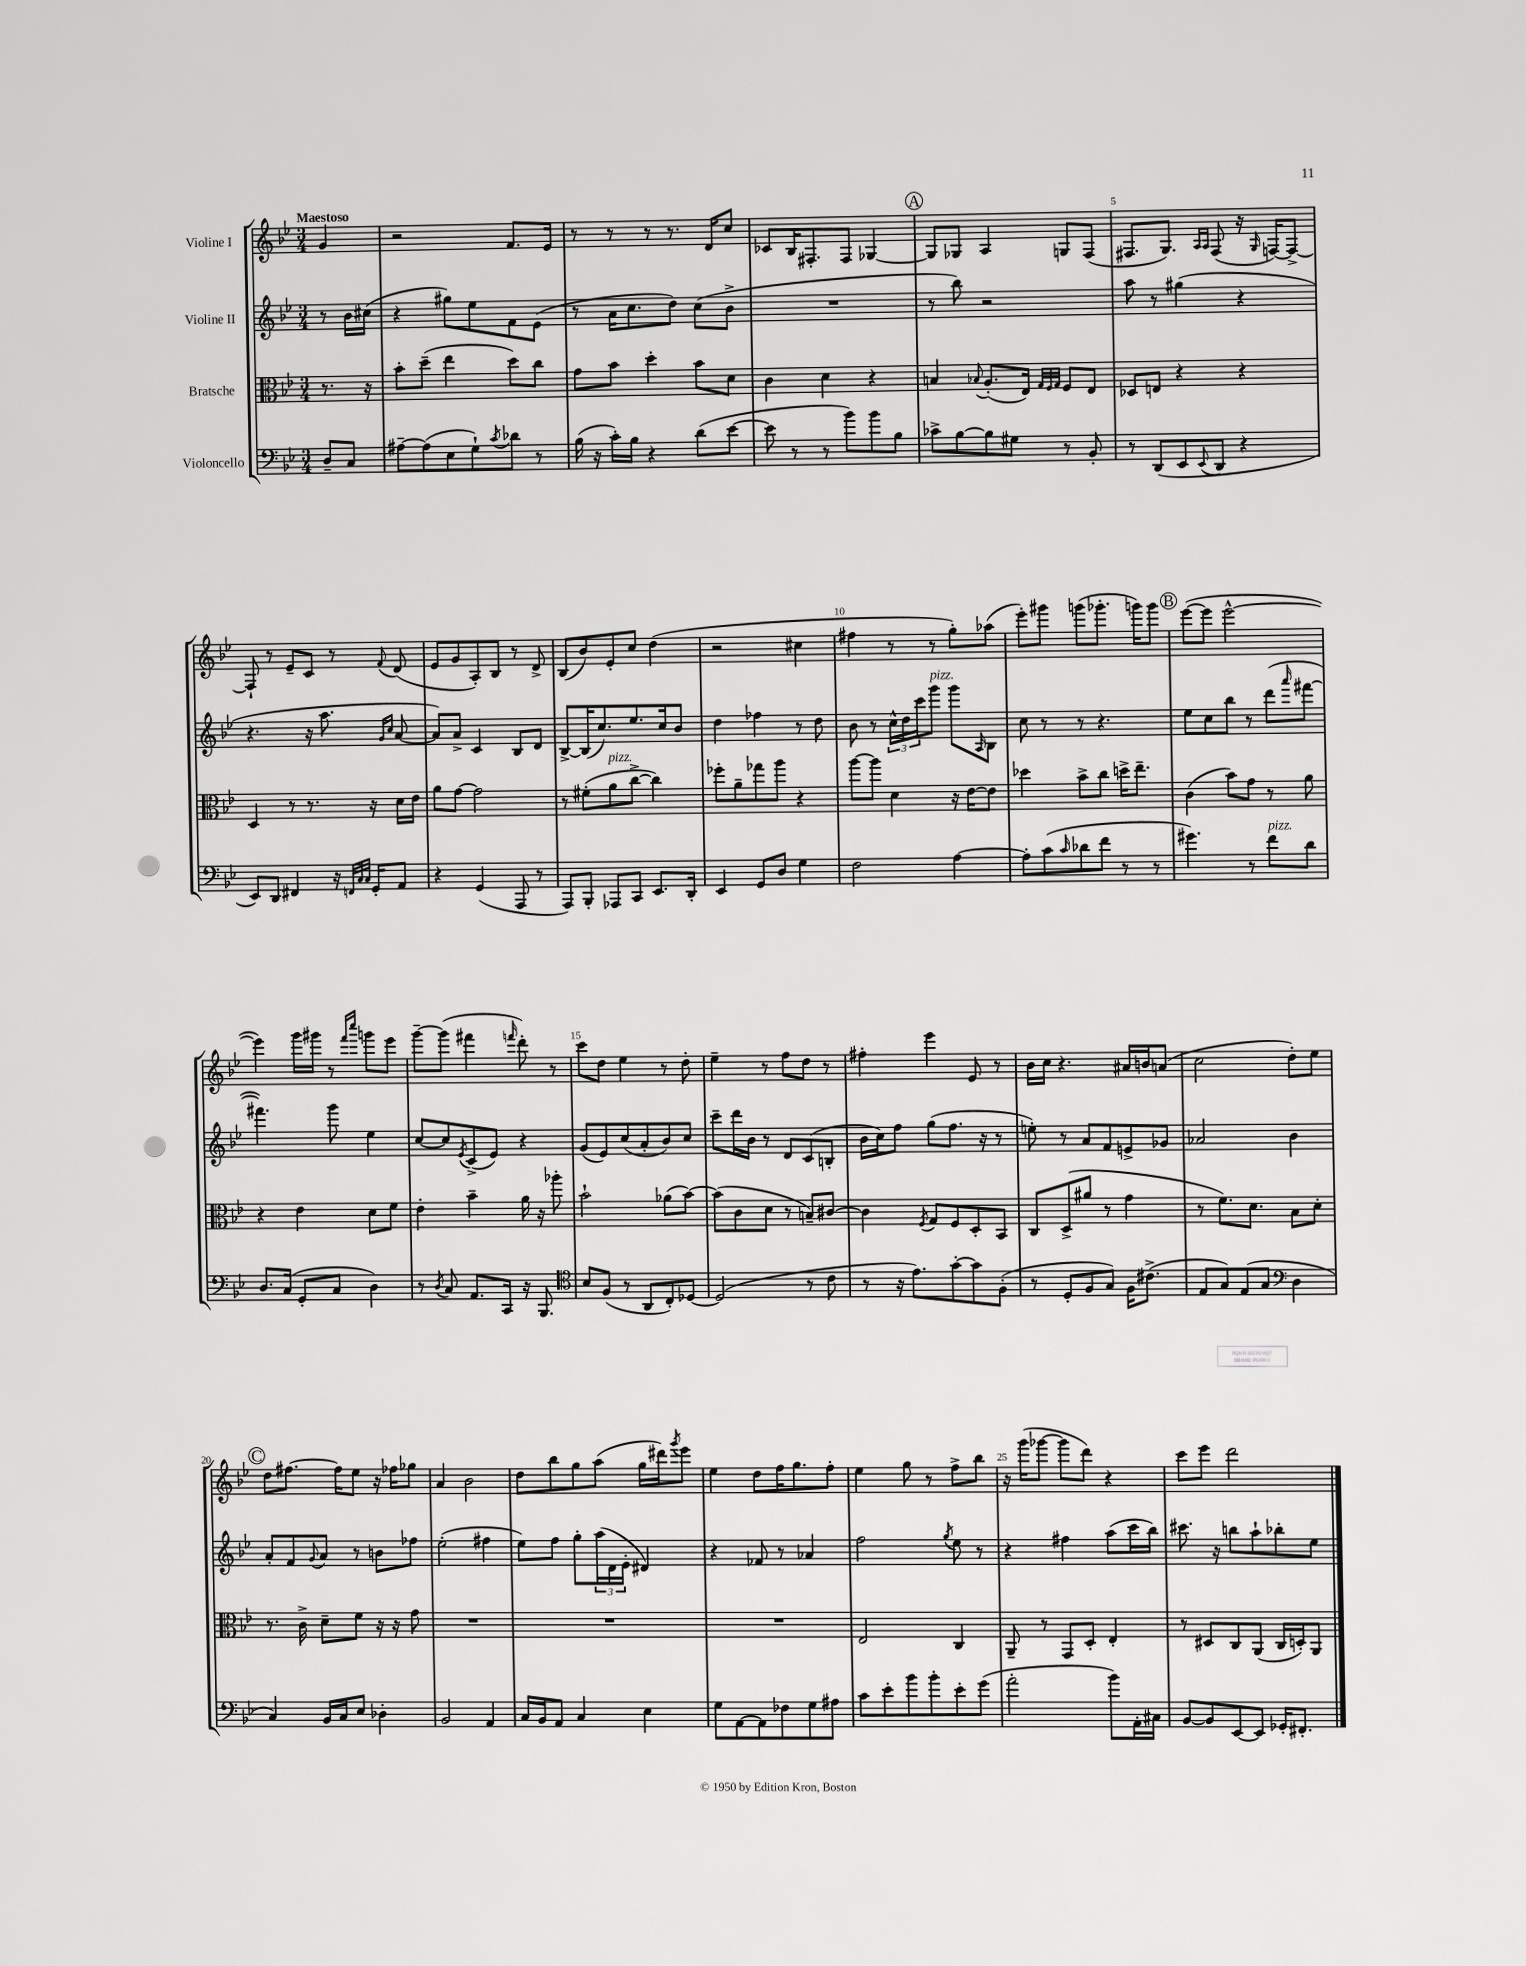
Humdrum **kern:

**kern	**kern	**kern	**kern
*staff4	*staff3	*staff2	*staff1
*clefF4	*clefC3	*clefG2	*clefG2
*k[b-e-]	*k[b-e-]	*k[b-e-]	*k[b-e-]
*M3/4	*M3/4	*M3/4	*M3/4
8D~/L	8.r	8r	4g/
8C/J	.	16b-\LL	.
.	16r	(16cc#\JJ	.
=	=	=	=
[8A#~\L	8b-'\L	4r	2r
(8A#\]	(8dd~\J	.	.
8E-\	4ee-\	8gg#\L)	.
8G`\)	.	8ee-\	.
8qc/	.	.	.
8d-\J	8dd\L)	8f\	8.f/L
8r	8cc\J	(8e-\J	.
.	.	.	16e-/Jk
=	=	=	=
(16B-\	8g\L	8r	8r
16r	.	.	.
16c'\LL)	8b-\J	16a\LK	8r
16B-\JJ	.	8.cc\	.
4r	4dd'\	.	8r
.	.	8dd\J)	8.r
(8d\L	8b-\L	(8cc\L	.
.	.	.	16d/LK
[8e-\J	8d\J	8b-^\J	8cc/J
=	=	=	=
8e-\]	4c\	2.r	8c-/L
8r	.	.	16B-/K
.	.	.	8.F#'/
8r	4d\	.	.
8b-\L)	.	.	8F#/J
8b-\	4r	.	[4G-/
8B-\J	.	.	.
=	=	=	=
8c-^\L	4B/	8r	8G-/]L
[8B-\	.	8bb-\)	8G-/J
.	8qqB-/	.	.
8B-\]	(8.A'/L	2r	4A/
8G#\J	.	.	.
.	16E-/Jk)	.	.
.	32qqG/LLL	.	.
.	32qqF/	.	.
.	32qqG/JJJ	.	.
8r	8F/L	.	8G/L
8BB-'/	8E-/J	.	(8F/J
=	=	=	=
8r	8D-/L	8aa\	8.F#/L
(8DD/L	8E/J	8r	.
.	.	.	8.G/J)
8EE-/	4r	(4gg#\	.
.	.	.	16qqA/LL
8qqEE-/	.	.	16qqA/JJ
8DD/J	.	.	(8F#/
4r	4r	4r	16r
.	.	.	16qqG/
.	.	.	[16F/LK)
.	.	.	8F^/_J
=	=	=	=
8EE-/L)	4D/	4.r	8F`/]
8DD/J	.	.	8r
4FF#/	8r	.	8e-~/L
.	8.r	16r	8c/J
.	.	8.aa\	.
16r	.	.	8r
32qqFF/LLL	.	.	.
32qqC/	.	.	.
32qqC/JJJ	.	.	.
16GG'/LK	16r	.	.
.	.	16qqg/LL	.
.	.	16qqcc/JJ	8qqf/
8AA/J	16d\LL	[8a/	(8d/
.	16e-\JJ	.	.
=	=	=	=
4r	8a\L	8a/]L)	8e-/L
.	[8g\J	8a^/J	8g/
(4GG/	2g\]	4c/	8A'/)
.	.	.	8B-/J
8AAA/	.	8B-/L	8r
8r	.	8d/J	8d^/
=	=	=	=
8AAA/L)	8r	[8B-^/L	(8B-/L
8BBB-'/J	(8f#'\L	(16B-/]K	8b-/)
.	.	8.cc/)	.
8AAA-/L	8a\	.	8e-'/
8CC/J	[8cc^\J	8.ee-/	8cc/J
8.EE-/L	4cc\])	.	(4dd\
.	.	16cc/k	.
.	.	8b-/J	.
16DD'/Jk	.	.	.
=	=	=	=
4EE-/	8ff-'\L	4dd\	2r
.	8a~\	.	.
8GG/L	8gg-\	4ff-\	.
8D/J	8aa\J	.	.
4G\	4r	8r	4cc#\
.	.	8dd\	.
=	=	=	=
2F\	[8aa\L	8b-\	4ff#\
.	8aa\]J	8r	.
.	4d\	24cc^^\LL	8r
.	.	24dd\	.
.	.	24ccc\J	.
.	.	8ggg\J	8r
[4A\	16r	8ggg\L	8gg'\L)
.	[16e-\LK	.	.
.	.	16qqA/	.
.	8e-\]J	8B-\J	(8aa-\J
=	=	=	=
8A'\]L	4dd-\	8cc\	8eee-'\L)
(8c\	.	8r	8ggg#\J
16qqc/	.	.	.
8d-\	8b-^\L	8r	(8ggg\L
8f\J	8cc\J	4.r	8.ggg-'\J
8r	16dd^\LK	.	.
.	8.ee-~\J	.	16ggg\LK)
8r	.	.	8ggg\J
=	=	=	=
4.g#\)	(4c\	8ee-\L	([8eee-\L
.	.	8cc\	8eee-\]J
.	8b-\L)	8bb-\J	[2eee-^^\
8r	8g\J	8r	.
8f\L	8r	(8ddd\L	.
.	.	16qqaaa/	.
8d\J	8a\	[8fff#\J	.
=	=	=	=
8.D/L	4r	4.fff#\])	4eee-\])
(16C/Jk	.	.	.
8GG'/L	4e-\	.	16ggg\LL
.	.	.	16ggg#\JJ
8C/J	.	8ggg\	8r
.	.	.	16qqfff/LL
.	.	.	16qqcccc/JJ
4D\)	8d\L	4ee-\	8ggg\L
.	8f\J	.	8eee-\J
=	=	=	=
8r	4e-'\	[8cc/L	[8ggg~\L
8qD/	.	.	.
8C/	.	8cc/]	(8ggg\]J
.	.	8qe-/	.
8.AA/L	4b-~\	(8c^/	4fff#\
.	.	8e-/J)	.
16CC/Jk	.	.	.
.	.	.	16qqfff/
16r	16a\	4r	8ddd'\)
8.BBB-/	16r	.	.
.	8aa-'\	.	8r
=	=	=	=
*clefC4	*	*	*
8B-/L	2b-`\	(8g/L	8ccc\L
(8F/J	.	8e-/)	8dd\J
8r	.	(8cc/	4ee-\
8AA/L	.	8a'/	.
8C'/)	(8a-\L	8b-/)	8r
[8D-/J	[8b-\J)	8cc/J	8dd'\
=	=	=	=
(2D-/]	(8b-\]L	8ccc~\L	4ee-~\
.	8c\	16ddd\L	.
.	.	16b-\JJ	.
.	8d\J	8r	8r
.	8r	8d/L	8ff\L
8r	8B~/L)	(8c/	8dd\J
8c\	[8c#/J	8B'/J	8r
=	=	=	=
8r	4c#\]	16b-\LL	4ff#'\
.	.	16cc\J)	.
16r	.	8ff\J	.
8.e-\L)	.	.	.
.	8qF/	.	.
.	8G/L	(8gg\L	4eee-\
[8g'\	8F/	8.ff\J	.
8g\]	8D'/	.	8e-/
.	.	16r	.
(8F'\J	8BB-/J	8r	8r
=	=	=	=
8r	8C/L	8ee'\)	16b-\LL
.	.	.	16cc\JJ
8D'/L	(8D^/	8r	4.r
8F/	8a#/J	8a/L	.
8G/J)	8r	8f/	.
16F\LK	4g\	8e^/	16a#/LL
(8.c#^\J	.	.	16b/J
.	.	8g-/J	(8a/J
=	=	=	=
8E-/L	8r	2a-/	2cc\
8G/)	8.f\L)	.	.
(8E-/	.	.	.
.	8.d\J	.	.
8G/J	.	.	.
*clefF4	*	*	*
4D\	8B-\L	4b-\	8dd'\L)
.	8d'\J	.	8ee-\J
=	=	=	=
4C/)	8.r	8a'/L	8dd\L
.	.	8f/	[8.ff#\J
.	16c^\	.	.
.	.	8qqg/	.
16BB-/LL	8d~\L	8a/J	.
16C/J	.	.	16ff#\]LK
8E-/J	8f\J	8r	8ee-\J
4D-'\	16r	8b\L	16r
.	16r	.	16ff-\LK
.	8g\	8ff-\J	8gg-\J
=	=	=	=
2BB-/	2.r	(2ee-'\	4a/
.	.	.	2b-\
4AA/	.	4ff#\	.
=	=	=	=
16C/LL	2.r	8ee-\L)	8dd\L
16BB-/J	.	.	.
8AA/J	.	8ff\J	8bb-\
4C/	.	8gg'\L	8gg\
.	.	(24aa\L	(8aa\J
.	.	24d\	.
.	.	24e-'\JJ	.
4E-\	.	4d#/)	16gg\LL
.	.	.	16ddd#\J)
.	.	.	8qggg/
.	.	.	8eee-\J
=	=	=	=
8G\L	2.r	4r	4ee-\
[8AA\	.	.	.
8AA\]	.	8f-/	8dd\L
8F-\	.	8r	16ff\K
.	.	.	8.gg\
8G\	.	4a-/	.
8A#\J	.	.	8ff'\J
=	=	=	=
8c\L	2E-/	2ff\	4ee-\
8e-'\	.	.	.
8b-\	.	.	8gg\
8b-'\	.	.	8r
.	.	8qgg/	.
8e-'\	4C/	8ee-\	8ff^\L
(8g\J	.	8r	8bb-\J
=	=	=	=
2a'\	8AA~/	4r	16r
.	.	.	(16ggg\LK
.	8r	.	[8ggg-\J
.	8GG/L	4ff#\	8ggg-\]L
.	8D'/J	.	8ddd\J)
8b-\L)	4E-'/	(8aa\L	4r
16AA'\L	.	16ccc\L	.
16C#\JJ	.	16bb-\JJ)	.
=	=	=	=
[8BB-/L	8r	8.ccc#\	8ccc\L
8BB-/]	8D#/L	.	8eee-\J
.	.	16r	.
[8EE-/	8C/	8bb\L	2ddd\
8EE-/]J	(8AA/J	8aa`\	.
16GG-'/LK	16C/LL	8bb-'\	.
8.FF#'/J	16D'/J)	.	.
.	8AA/J	8ee-\J	.
==	==	==	==
*-	*-	*-	*-
